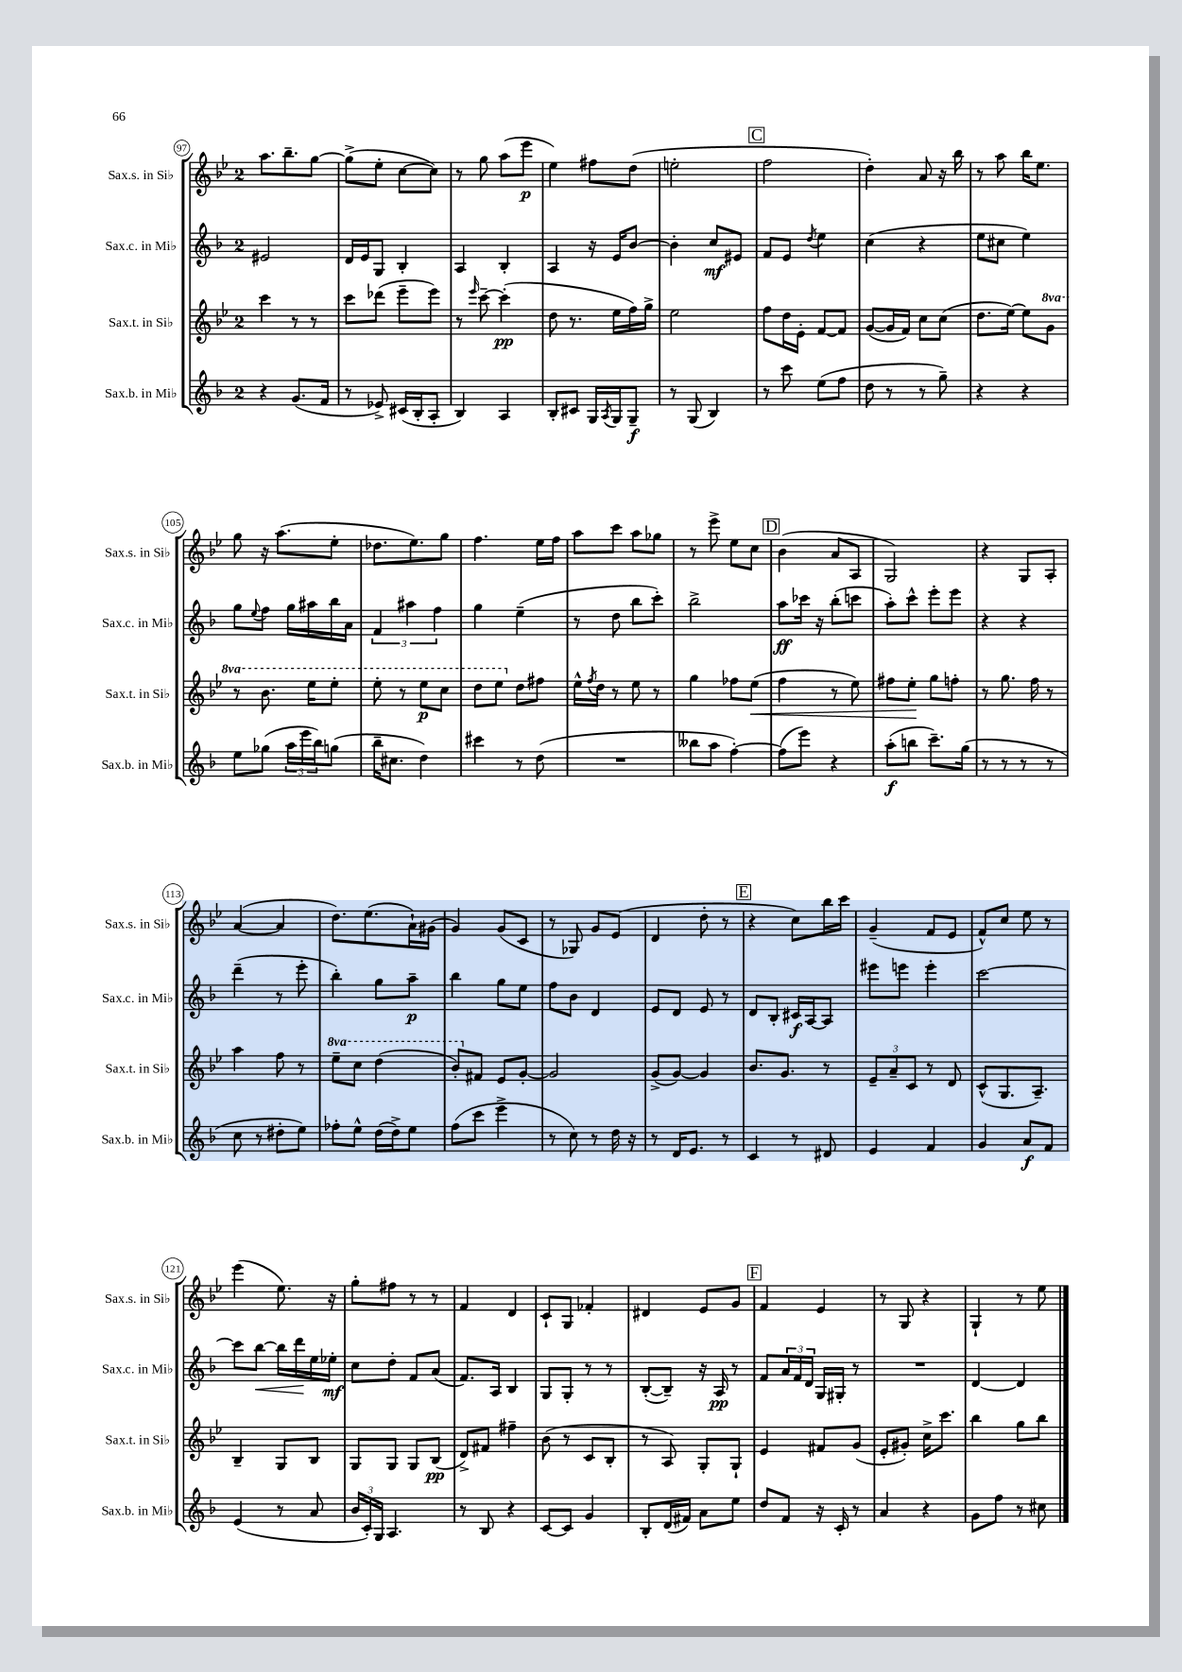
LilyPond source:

<<
\new StaffGroup <<
\new Staff = "s0" \with { instrumentName = "Sax.s. in Sib" shortInstrumentName = "Sax.s. in Sib" } {
    \clef treble \key bes \major \once \override Staff.TimeSignature.style = #'single-digit \time 2/4
    a''8. bes''8.-- g''8~ |
    g''8->( ees''8-. c''8~ c''8) |
    r8 g''8 a''8( ees'''8\p |
    ees''4) fis''8 d''8( |
    e''2-. |
    \mark \markup { \box "C" } f''2 |
    d''4-.) a'8 r16 bes''16 |
    r8 a''8 bes''16 ees''8. |
    g''8 r16 a''8.( ees''8-. |
    des''8. ees''8.) g''8 |
    f''4. ees''16 f''16 |
    a''8 c'''8 a''8 ges''8 |
    r8 ees'''8-> ees''8 c''8 |
    \mark \markup { \box "D" } bes'4( a'8 a8 |
    g2) |
    r4 g8 a8-. |
    a'4~( a'4 |
    d''8.) ees''8.( a'16-!) gis'16( |
    g'4) g'8( c'8 |
    r8 ges8) g'8 ees'8( |
    d'4 d''8-. r8 |
    \mark \markup { \box "E" } r4 c''8) bes''16 c'''16 |
    g'4--( f'8 ees'8 |
    f'8-^) c''8 ees''8 r8 |
    ees'''4( ees''8.) r16 |
    g''8-. fis''8 r8 r8 |
    f'4 d'4 |
    c'8-! g8 fes'4-. |
    dis'4 ees'8 g'8 |
    \mark \markup { \box "F" } f'4 ees'4 |
    r8 g8 r4 |
    g4-! r8 ees''8 \bar "|." |
}
\new Staff = "s1" \with { instrumentName = "Sax.c. in Mib" shortInstrumentName = "Sax.c. in Mib" } {
    \clef treble \key f \major \once \override Staff.TimeSignature.style = #'single-digit \time 2/4
    eis'2 |
    d'16 e'16 g8 bes4-. |
    a4 bes4-. |
    a4 r16 e'16 bes'8~ |
    bes'4-. c''8\mf eis'8 |
    \mark \markup { \box "C" } f'8 e'8 \acciaccatura { d''8 } e''4 |
    c''4( r4 |
    e''8 cis''8 e''4) |
    g''8 \appoggiatura { e''8 } f''8 g''16 ais''16 bes''16 a'16 |
    \tuplet 3/2 { f'4 ais''4 f''4 } |
    g''4 e''4--( |
    r8 d''8 bes''8 c'''8-.) |
    bes''2-> |
    \mark \markup { \box "D" } a''8\ff ces'''16 r16 bes''8-.( c'''8 |
    a''8-.) c'''8-^ e'''8-. e'''8 |
    r4 r4 |
    d'''4--( r8 e'''8-. |
    bes''4-.) g''8 a''8--\p |
    bes''4 g''8 e''8 |
    f''8 bes'8 d'4 |
    e'8 d'8 e'8 r8 |
    \mark \markup { \box "E" } d'8 bes8-. cis'16\f a16~ a8 |
    eis'''8 e'''8 e'''4-. |
    c'''2~ |
    c'''8 bes''8~\< bes''16 d'''16\! e''16 ees''16-.\mf |
    c''8 d''8-. f'8 a'8( |
    f'8.) a16 bes4 |
    g8 g8-. r8 r8 |
    bes8~-.( bes8--) r16 a16\pp r8 |
    \mark \markup { \box "F" } f'8 \tuplet 3/2 { a'16 f'16 d'16 } g16 gis16-. r8 |
    R2 |
    d'4~ d'4 \bar "|." |
}
\new Staff = "s2" \with { instrumentName = "Sax.t. in Sib" shortInstrumentName = "Sax.t. in Sib" } {
    \clef treble \key bes \major \once \override Staff.TimeSignature.style = #'single-digit \time 2/4 \set Staff.ottavationMarkups = #ottavation-simple-ordinals
    c'''4 r8 r8 |
    c'''8 des'''8( ees'''8-- ees'''8) |
    r8 \grace { ees'''16 } c'''8~-- c'''4-.\pp( |
    d''8 r8. ees''16 f''16) g''16-> |
    ees''2 |
    \mark \markup { \box "C" } f''8 d''16 ees'16-. f'8~ f'8 |
    g'8~( g'16 f'16) c''8 c''8( |
    d''8. ees''16~) ees''8 \ottava #1 g''8 |
    r8 bes''8. ees'''16 ees'''8-. |
    ees'''8-. r8 ees'''8\p c'''8 |
    d'''8 ees'''8 \ottava #0 d''8 fis''8 |
    ees''16-^ \acciaccatura { f''8 } d''16 r8 ees''8 r8 |
    g''4 fes''8 ees''8\<( |
    \mark \markup { \box "D" } f''4 r8 ees''8) |
    fis''8 ees''8-.\! g''8 f''8-. |
    r8 g''8. f''16 r8 |
    a''4 f''8 r8 |
    \ottava #1 ees'''8-- c'''8 d'''4( |
    bes''8-.) \ottava #0 fis'8 ees'8 g'8~-. |
    g'2 |
    g'8->( g'8~) g'4 |
    \mark \markup { \box "E" } bes'8. g'8. r8 |
    \tuplet 3/2 { ees'8-- a'8-- c'8 } r8 d'8 |
    c'8-^( g8. a8.--) |
    bes4-- g8 bes8 |
    g8 g8 g8 bes8\pp( |
    d'8->) fis'8 fis''4-- |
    bes'8( r8 c'8 bes8-. |
    r8 a8) g8-. g8-! |
    \mark \markup { \box "F" } ees'4 fis'8 g'8( |
    ees'8-. gis'8-.) c''16-> c'''8. |
    bes''4 g''8 bes''8 \bar "|." |
}
\new Staff = "s3" \with { instrumentName = "Sax.b. in Mib" shortInstrumentName = "Sax.b. in Mib" } {
    \clef treble \key f \major \once \override Staff.TimeSignature.style = #'single-digit \time 2/4
    r4 g'8.( f'16 |
    r8 ees'8->) cis'16( bes16-. a8-. |
    bes4) a4 |
    bes8-. cis'8 g16 \acciaccatura { a8 } g16 g8--\f |
    r8 g8( bes4) |
    \mark \markup { \box "C" } r8 c'''8 e''8( f''8 |
    d''8 r8 r8 g''8--) |
    r4 r4 |
    e''8 ges''8( \tuplet 3/2 { a''16 e'''16 bes''16) } g''8( |
    bes''16-- cis''8. d''4) |
    cis'''4 r8 d''8( |
    R2 |
    beses''8 a''8 f''4~-.) |
    \mark \markup { \box "D" } f''8( e'''8) r4 |
    a''8-.\f( b''8 c'''8.--) g''16( |
    r8 r8 r8 r8 |
    c''8 r8 dis''8-. e''8) |
    fes''8-. e''8-^ d''16( d''16->) e''8 |
    f''8( c'''8 e'''4-> |
    r8 c''8) r8 d''16 r16 |
    r8 d'16 e'8. r8 |
    \mark \markup { \box "E" } c'4 r8 dis'8 |
    e'4 f'4 |
    g'4 a'8\f f'8 |
    e'4( r8 a'8 |
    \tuplet 3/2 { bes'16 c'16-.) g16 } a4. |
    r8 bes8 r4 |
    c'8~ c'8 g'4 |
    bes8-. d'16( fis'16) a'8 e''8 |
    \mark \markup { \box "F" } d''8 f'8 r16 c'16-. r8 |
    a'4 r4 |
    g'8 f''8 r8 cis''8 \bar "|." |
}
>>
>>
\layout { \context { \Score currentBarNumber = #97 \override BarNumber.stencil = #(make-stencil-circler 0.1 0.3 ly:text-interface::print) } }
